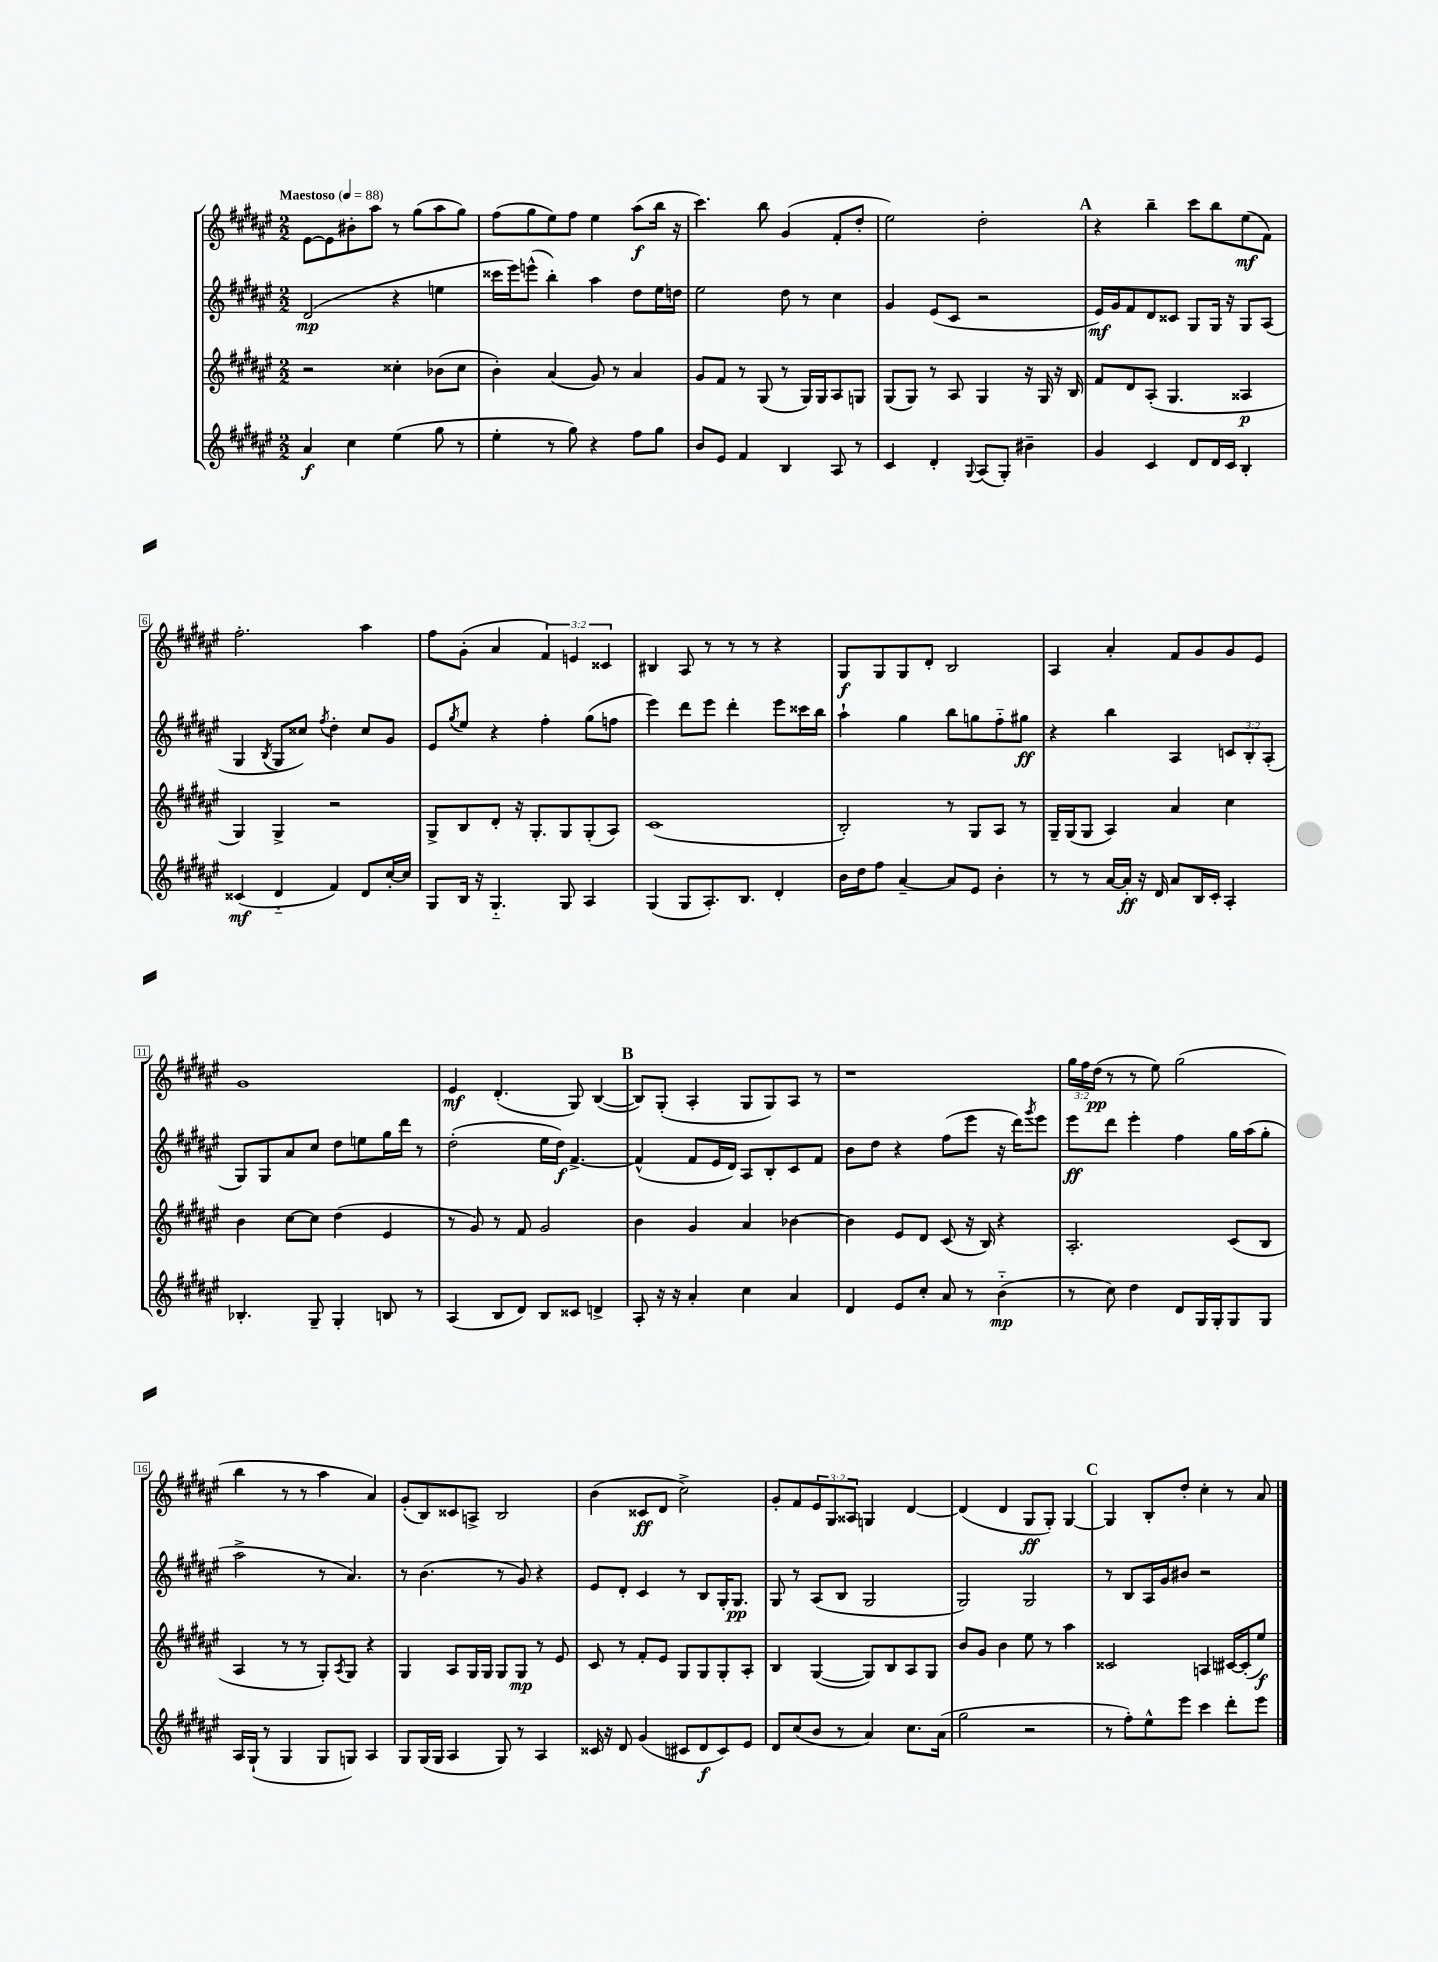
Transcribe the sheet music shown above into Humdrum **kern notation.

**kern	**kern	**kern	**kern
*staff4	*staff3	*staff2	*staff1
*clefG2	*clefG2	*clefG2	*clefG2
*k[f#c#g#d#a#e#]	*k[f#c#g#d#a#e#]	*k[f#c#g#d#a#e#]	*k[f#c#g#d#a#e#]
*M2/2	*M2/2	*M2/2	*M2/2
*MM88	*MM88	*MM88	*MM88
4a#/	2r	(2d#/	[8e#\L
.	.	.	8e#\]
4cc#\	.	.	8b#'\
.	.	.	8aa#\J
(4ee#\	4cc##'\	4r	8r
.	.	.	(8gg#\L
8gg#\	(8b-\L	4ee\	8aa#\
8r	8cc##\J	.	8gg#\J)
=	=	=	=
4ee#'\	4b'\)	16ccc##\LL	(8ff#\L
.	.	16eee#\J)	.
.	.	(8eee^^\J	8gg#\
8r	(4a#/	4bb'\)	8ee#\)
8gg#\)	.	.	8ff#\J
4r	8g#/)	4aa#\	4ee#\
.	8r	.	.
8ff#\L	4a#/	8dd#\L	(8aa#\L
8gg#\J	.	16ee#\L	16bb\Jk
.	.	16dd\JJ	16r
=	=	=	=
8b/L	8g#/L	2ee#\	4.ccc#\)
8e#/J	8f#/J	.	.
4f#/	8r	.	.
.	(8G#/	.	8bb\
4B/	8r	8dd#\	(4g#/
.	16G#/LL)	8r	.
.	16G#/J	.	.
8A#/	8A#/	4cc#\	8f#'/L
8r	8G/J	.	8dd#'/J
=	=	=	=
4c#/	(8G#/L	4g#/	2ee#\)
.	8G#/J)	.	.
4d#'/	8r	(8e#/L	.
.	8A#/	8c#/J	.
8qqG#/	.	.	.
(8A#/L	4G#/	2r	2dd#'\
8G#'/J)	.	.	.
4b#~\	16r	.	.
.	16G#/	.	.
.	16r	.	.
.	16B/	.	.
=	=	=	=
4g#/	8f#/L	16e#/LL)	4r
.	.	16g#/J	.
.	8d#/	8f#/	.
4c#/	(8A#'/J	8d#/	4bb~\
.	4.G#/	8c##/J	.
8d#/L	.	8G#/L	8ccc#\L
16d#/L	.	16G#/Jk	8bb\
16c#/JJ	.	16r	.
4B'/	4A##/	8G#/L	(8ee#\
.	.	(8A#/J	8f#\J)
=	=	=	=
(4c##/	4G#/)	4G#/	2.ff#'\
.	.	8qB/	.
4d#'~/	4G#^/	8G#/L	.
.	.	8cc##/J)	.
.	.	8qff#/	.
4f#/)	2r	4dd#'\	.
8d#/L	.	8cc##/L	4aa#\
[16cc#'/L	.	8g#/J	.
16cc#/]JJ	.	.	.
=	=	=	=
8G#/L	8G#^/L	8e#/L	8ff#\L
.	.	8qgg#/	.
16B/Jk	8B/	8ee#/J	(8g#'\J
16r	.	.	.
4.G#'~/	8d#'/J	4r	4a#/
.	16r	.	.
.	8.G#'/L	.	.
.	.	4ff#'\	6f#/)
8G#/	8G#/	.	.
.	.	.	6e/
4A#/	(8G#'/	(8gg#\L	.
.	.	.	6c##/
.	8A#/J)	8ff\J	.
=	=	=	=
(4G#/	(1c#	4eee#\)	4B#/
8G#/L	.	8ddd#\L	8A#/
8.A#'/)	.	8eee#\J	8r
.	.	4ddd#'\	8r
8.B/J	.	.	.
.	.	.	8r
4d#'/	.	8eee#\L	4r
.	.	16ccc##\L	.
.	.	16bb\JJ	.
=	=	=	=
16b\LL	2B'/)	4aa#`\	8G#/L
16dd#\J	.	.	.
8ff#\J	.	.	8G#/
[4a#~/	.	4gg#\	8G#/
.	.	.	8d#'/J
8a#/]L	8r	8bb\L	2B/
8e#/J	8G#/L	8gg\	.
4b'\	8A#/J	8ff#'~\	.
.	8r	8gg#\J	.
=	=	=	=
8r	16G#~/LL	4r	4A#/
.	(16G#/J	.	.
8r	8G#/J	.	.
[16a#/LL	4A#/)	4bb\	4a#'/
16a#'/]JJ	.	.	.
16r	.	.	.
16d#/	.	.	.
8a#/L	4a#/	4A#/	8f#/L
16B/L	.	.	8g#/
16c#'/JJ	.	.	.
4A#'/	4cc#\	12c/L	8g#/
.	.	12B'/	.
.	.	.	8e#/J
.	.	(12A#'/J	.
=	=	=	=
4.B-'/	4b\	8G#/L)	1g#
.	.	8G#/	.
.	[8cc#\L	8a#/	.
8G#~/	8cc#\]J	8cc#/J	.
4G#'/	(4dd#\	8dd#\L	.
.	.	8ee\	.
8B/	4e#/	16gg#\L	.
.	.	16ddd#\JJ	.
8r	.	8r	.
=	=	=	=
(4A#/	8r	(2dd#'\	4e#/
.	8g#/)	.	.
8B/L	8r	.	(4.d#'/
8d#/J)	8f#/	.	.
8B/L	2g#/	16ee#\LL	.
.	.	16dd#\JJ)	.
8c##/J	.	[4.f#^/	8G#/)
4d^/	.	.	([4B/
=	=	=	=
8A#'/	4b\	(4f#^^/]	8B/]L)
16r	.	.	(8G#'/J
16r	.	.	.
4a#'/	4g#/	8f#/L	4A#'/
.	.	16e#/L	.
.	.	16d#/JJ)	.
4cc#\	4a#/	8A#/L	8G#/L
.	.	8B'/	8G#/)
4a#/	[4b-\	8c#/	8A#/J
.	.	8f#/J	8r
=	=	=	=
4d#/	4b-\]	8b\L	1r
.	.	8dd#\J	.
8e#/L	8e#/L	4r	.
8cc#'/J	8d#/J	.	.
8a#/	(8c#/	(8ff#\L	.
8r	16r	8eee#\J	.
.	16B/)	.	.
(4b'~\	4r	16r	.
.	.	16ddd#\LK)	.
.	.	8qggg#/	.
.	.	8eee#\J	.
=	=	=	=
8r	2.A#'/	8eee#\L	24gg#\LL
.	.	.	24ff#\
.	.	.	(24dd#\JJ
8cc#\)	.	8ddd#\J	8r
4dd#\	.	4eee#'\	8r
.	.	.	8ee#\)
8d#/L	.	4ff#\	(2gg#\
16G#/L	.	.	.
16G#'/J	.	.	.
8G#/	(8c#/L	16gg#\LL	.
.	.	(16aa#\J	.
8G#/J	8B/J	8gg#'\J	.
=	=	=	=
16A#/LL	4A#/	2aa#^\	4bb\
(16G#`/JJ	.	.	.
8r	.	.	.
4G#/	8r	.	8r
.	8r	.	8r
8G#/L	8G#'/L)	8r	4aa#\
.	8qA#/	.	.
8G/J)	8G#/J	4.a#/)	.
4A#/	4r	.	4a#/)
=	=	=	=
8G#/L	4G#/	8r	(8g#'/L
(16G#/L	.	(4.b\	8B/)
16G#/JJ	.	.	.
4A#/	8A#/L	.	8c##/
.	16G#/L	.	8A^/J
.	16G#/JJ	.	.
8G#/)	8G#/L	8r	2B/
8r	8G#/J	8g#/)	.
4A#/	8r	4r	.
.	8e#/	.	.
=	=	=	=
16c##/	8c#/	8e#/L	(4b\
16r	.	.	.
8d#/	8r	8d#'/J	.
(4g#/	8f#'/L	4c#/	8c##/L
.	8e#/J	.	8d#/J
8c#/L	8G#/L	8r	2cc#^\)
8d#/	8G#/	8B/L	.
8c#/)	8G#'/	16G#'/K	.
.	.	8.G#/J	.
8e#/J	8A#'/J	.	.
=	=	=	=
8d#/L	4B/	8G#/	8g#'/L
(8cc#/	.	8r	8f#/
8b/J	([4G#/	(8A#/L	12e#/
.	.	.	12G#/
8r	.	8B/J	.
.	.	.	12A##/J
4a#/)	8G#/]L)	2G#/	4G/
.	8B/	.	.
8.cc#\L	8A#/	.	[4d#/
.	8G#/J	.	.
(16a#\Jk	.	.	.
=	=	=	=
2gg#\	8b/L	2G#/)	(4d#/]
.	8g#/J	.	.
.	4b\	.	4d#/
2r	8ee#\	2G#/	8G#/L
.	8r	.	8G#'/J)
.	4aa#\	.	[4G#/
=	=	=	=
8r	2c##/	8r	4G#/]
8ff#'\L)	.	8B/L	.
8ee#^^\	.	16A#/L	8B'/L
.	.	16g#/J	.
8eee#\J	.	8b#/J	8dd#'/J
4ccc#\	4A/	2r	4cc#'\
8ddd#'\L	[16c#/LL	.	8r
.	(16c#'/]J	.	.
8eee#\J	8ee#/J)	.	8a#/
==	==	==	==
*-	*-	*-	*-
